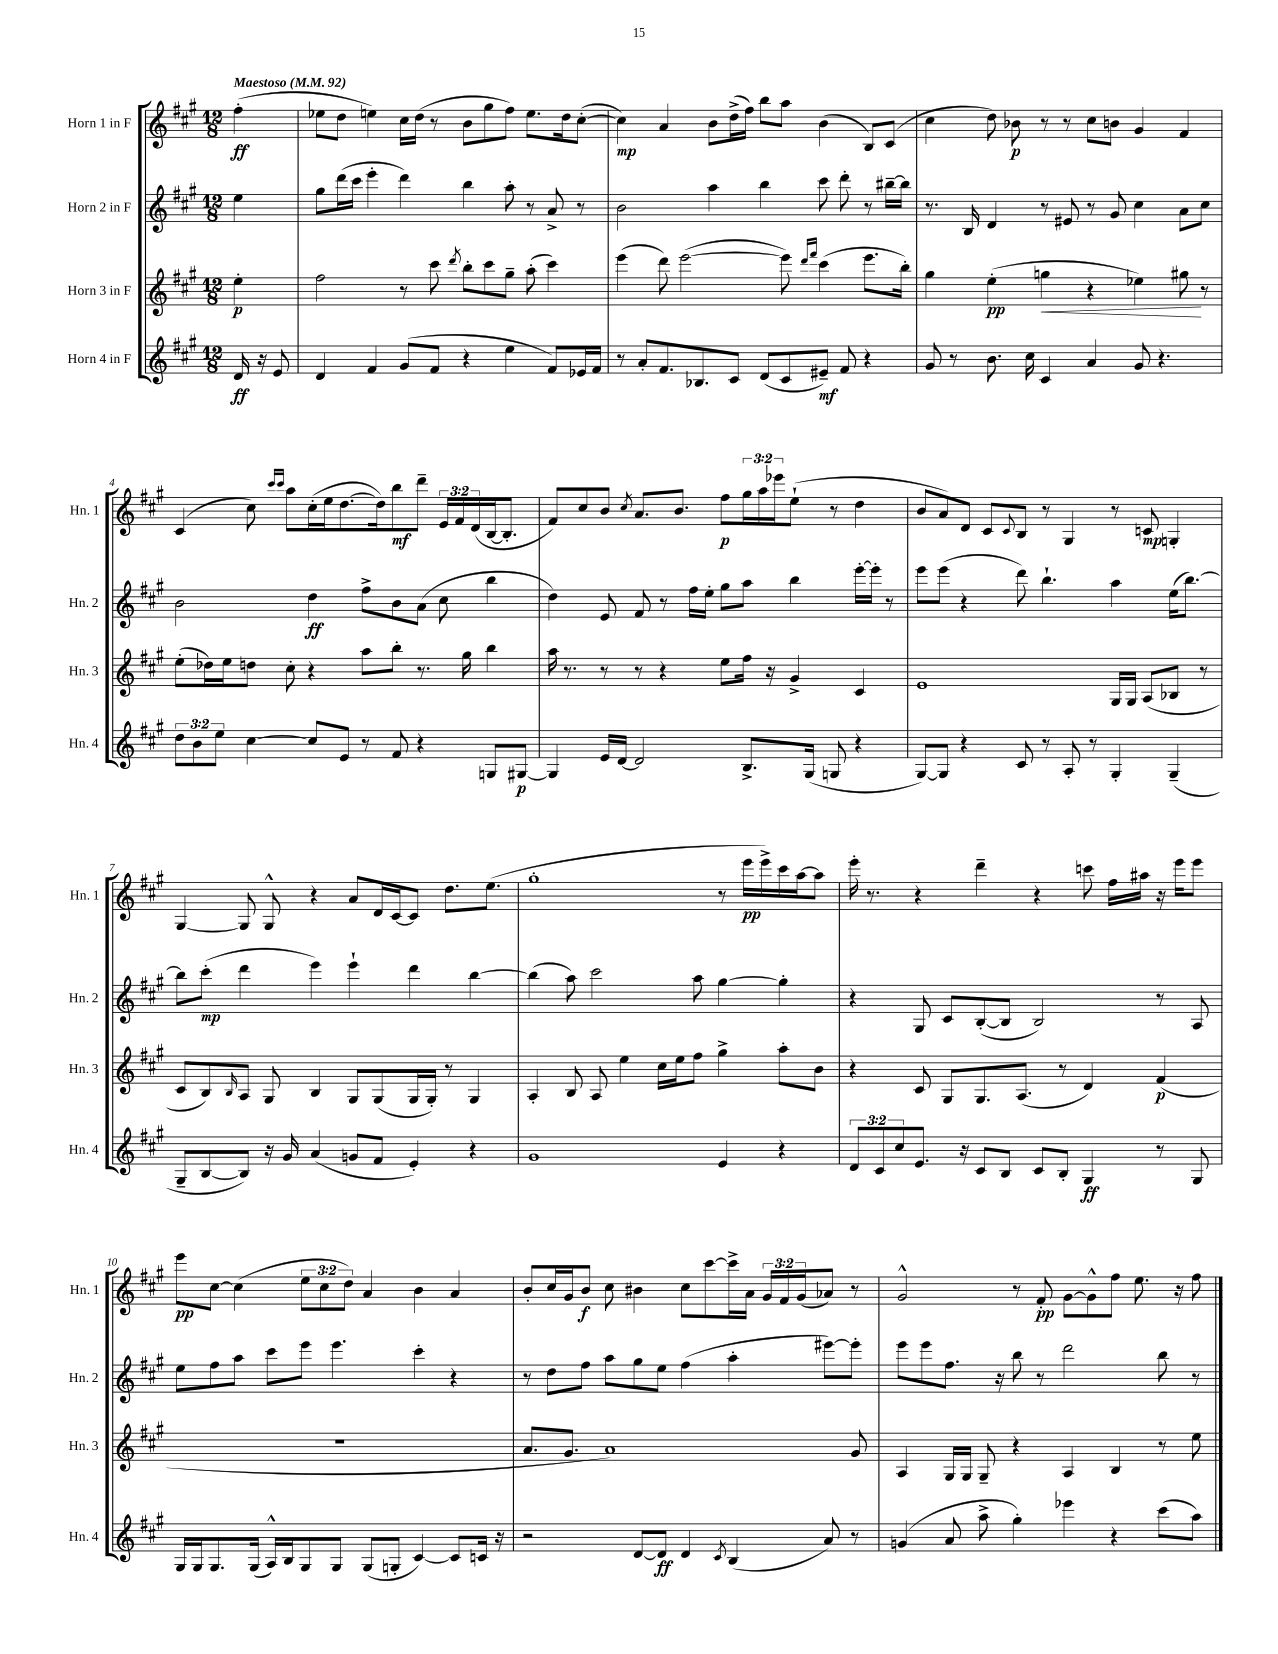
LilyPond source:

<<
\new StaffGroup <<
\new Staff = "s0" \with { instrumentName = "Horn 1 in F" shortInstrumentName = "Hn. 1" } {
    \clef treble \key a \major \numericTimeSignature \time 12/8 \override Staff.TupletNumber.text = #tuplet-number::calc-fraction-text \partial 4 \tempo "Maestoso" 4 = 92
    fis''4-.\ff( |
    ees''8 d''8 e''4) cis''16 d''16( r8 b'8 gis''8 fis''8) e''8. d''16 cis''8~-.( |
    cis''4\mp) a'4 b'8 d''16->( fis''16) b''8 a''8 b'4( b8) cis'8( |
    cis''4 d''8) bes'8\p r8 r8 cis''8 b'8 gis'4 fis'4 |
    cis'4( cis''8) \grace { cis'''16 cis'''16 } a''8 cis''16-.( e''16 d''8.~ d''16) b''8\mf d'''8-- \tuplet 3/2 { e'16 fis'16 d'16( } b16~ b8.-. |
    fis'8) cis''8 b'8 \acciaccatura { cis''8 } a'8. b'8. fis''8\p \tuplet 3/2 { gis''16 a''16 ees'''16 } e''8-!( r8 d''4 |
    b'8 a'8) d'8 cis'8 \appoggiatura { cis'8 } b8 r8 gis4 r8 c'8\mp g4-. |
    gis4~ gis8 gis8-^ r4 a'8 d'16 cis'16~ cis'8 d''8. e''8.( |
    gis''1-. r8 e'''16\pp e'''16->) cis'''16 a''16~ a''8 |
    e'''16-. r8. r4 d'''4-- r4 c'''8 fis''16 ais''16 r16 e'''16 e'''8 |
    e'''8\pp cis''8~ cis''4( \tuplet 3/2 { e''8 cis''8 d''8) } a'4 b'4 a'4 |
    b'8-. cis''16 gis'16 b'8\f cis''8 bis'4 cis''8 cis'''8~ cis'''16-> a'16 \tuplet 3/2 { gis'16 fis'16 gis'16( } aes'8) r8 |
    gis'2-^ r8 fis'8-.\pp gis'8~ gis'8-^ fis''8 e''8. r16 fis''8 \bar "|." |
}
\new Staff = "s1" \with { instrumentName = "Horn 2 in F" shortInstrumentName = "Hn. 2" } {
    \clef treble \key a \major \numericTimeSignature \time 12/8 \partial 4
    e''4 |
    gis''8 d'''16( cis'''16 e'''4-. d'''4) b''4 a''8-. r8 a'8-> r8 |
    b'2 a''4 b''4 cis'''8 d'''8-. r8 bis''16~-- bis''16 |
    r8. b16 d'4 r8 eis'8 r8 gis'8 cis''4 a'8 cis''8 |
    b'2 d''4\ff fis''8-> b'8 a'8( cis''8 b''4 |
    d''4) e'8 fis'8 r8 fis''16 e''16-. gis''8 a''8 b''4 e'''16~-. e'''16-. r8 |
    e'''8 e'''8( r4 d'''8) b''4.-! a''4 e''16( b''8.~) |
    b''8 cis'''8-.\mp( d'''4 e'''4) e'''4-! d'''4 b''4~ |
    b''4( a''8) cis'''2 a''8 gis''4~ gis''4-. |
    r4 gis8 cis'8 b8~-.( b8 b2) r8 a8 |
    e''8 fis''8 a''8 cis'''8 e'''8 e'''4. cis'''4-. r4 |
    r8 d''8 fis''8 a''8 gis''8 e''8 fis''4( a''4-. eis'''8~) eis'''8-. |
    e'''8 e'''8 fis''8. r16 b''8 r8 d'''2 b''8 r8 \bar "|." |
}
\new Staff = "s2" \with { instrumentName = "Horn 3 in F" shortInstrumentName = "Hn. 3" } {
    \clef treble \key a \major \numericTimeSignature \time 12/8 \partial 4
    e''4-.\p |
    fis''2 r8 cis'''8 \acciaccatura { d'''8 } b''8-. cis'''8 gis''8-- a''8-.( cis'''4) |
    e'''4( d'''8) e'''2~( e'''8) \grace { d'''16 fis'''16 } cis'''4( e'''8. b''16-.) |
    gis''4 e''4-.\pp( g''4\< r4 ees''4) gis''8\! r8 |
    e''8-.( des''16) e''16 d''8 cis''8-. r4 a''8 b''8-. r8. gis''16 b''4 |
    a''16 r8. r8 r8 r4 e''8 fis''16 r16 gis'4-> cis'4 |
    e'1 gis16 gis16 a8( bes8 r8 |
    cis'8 b8) \grace { b16 } a8 gis8 b4 gis8 gis8( gis16 gis16-.) r8 gis4 |
    a4-. b8 a8 e''4 cis''16 e''16 fis''8 gis''4-> a''8-. b'8 |
    r4 cis'8 gis8 gis8. a8.( r8 d'4) fis'4\p( |
    R1. |
    a'8. gis'8. a'1) gis'8 |
    a4 gis16 gis16 gis8-- r4 a4 b4 r8 e''8 \bar "|." |
}
\new Staff = "s3" \with { instrumentName = "Horn 4 in F" shortInstrumentName = "Hn. 4" } {
    \clef treble \key a \major \numericTimeSignature \time 12/8 \override Staff.TupletNumber.text = #tuplet-number::calc-fraction-text \partial 4
    d'16\ff r16 e'8 |
    d'4 fis'4 gis'8( fis'8 r4 e''4 fis'8) ees'16 fis'16 |
    r8 a'8-. fis'8. bes8. cis'8 d'8( cis'8 eis'8--\mf) fis'8 r4 |
    gis'8 r8 b'8. cis''16 cis'4 a'4 gis'8 r4. |
    \tuplet 3/2 { d''8 b'8 e''8 } cis''4~ cis''8 e'8 r8 fis'8 r4 g8 gis8~\p |
    gis4 e'16 d'16~ d'2 b8.-> gis16( g8 r4 |
    gis8~) gis8 r4 cis'8 r8 a8-. r8 gis4-. gis4--( |
    gis8-- b8~ b8) r16 gis'16 a'4( g'8 fis'8 e'4-.) r4 |
    gis'1 e'4 r4 |
    \tuplet 3/2 { d'8 cis'8 cis''8 } e'8. r16 cis'8 b8 cis'8 b8-. gis4\ff r8 gis8 |
    gis16 gis16 gis8. gis16( a16-^) b16 gis8 gis8 gis8( g8-. cis'4~) cis'8 c'16 r16 |
    r2 d'8~ d'8\ff d'4 \acciaccatura { cis'8 } b4( a'8) r8 |
    g'4( a'8 a''8-> gis''4-.) ees'''4 r4 cis'''8( a''8) \bar "|." |
}
>>
>>
